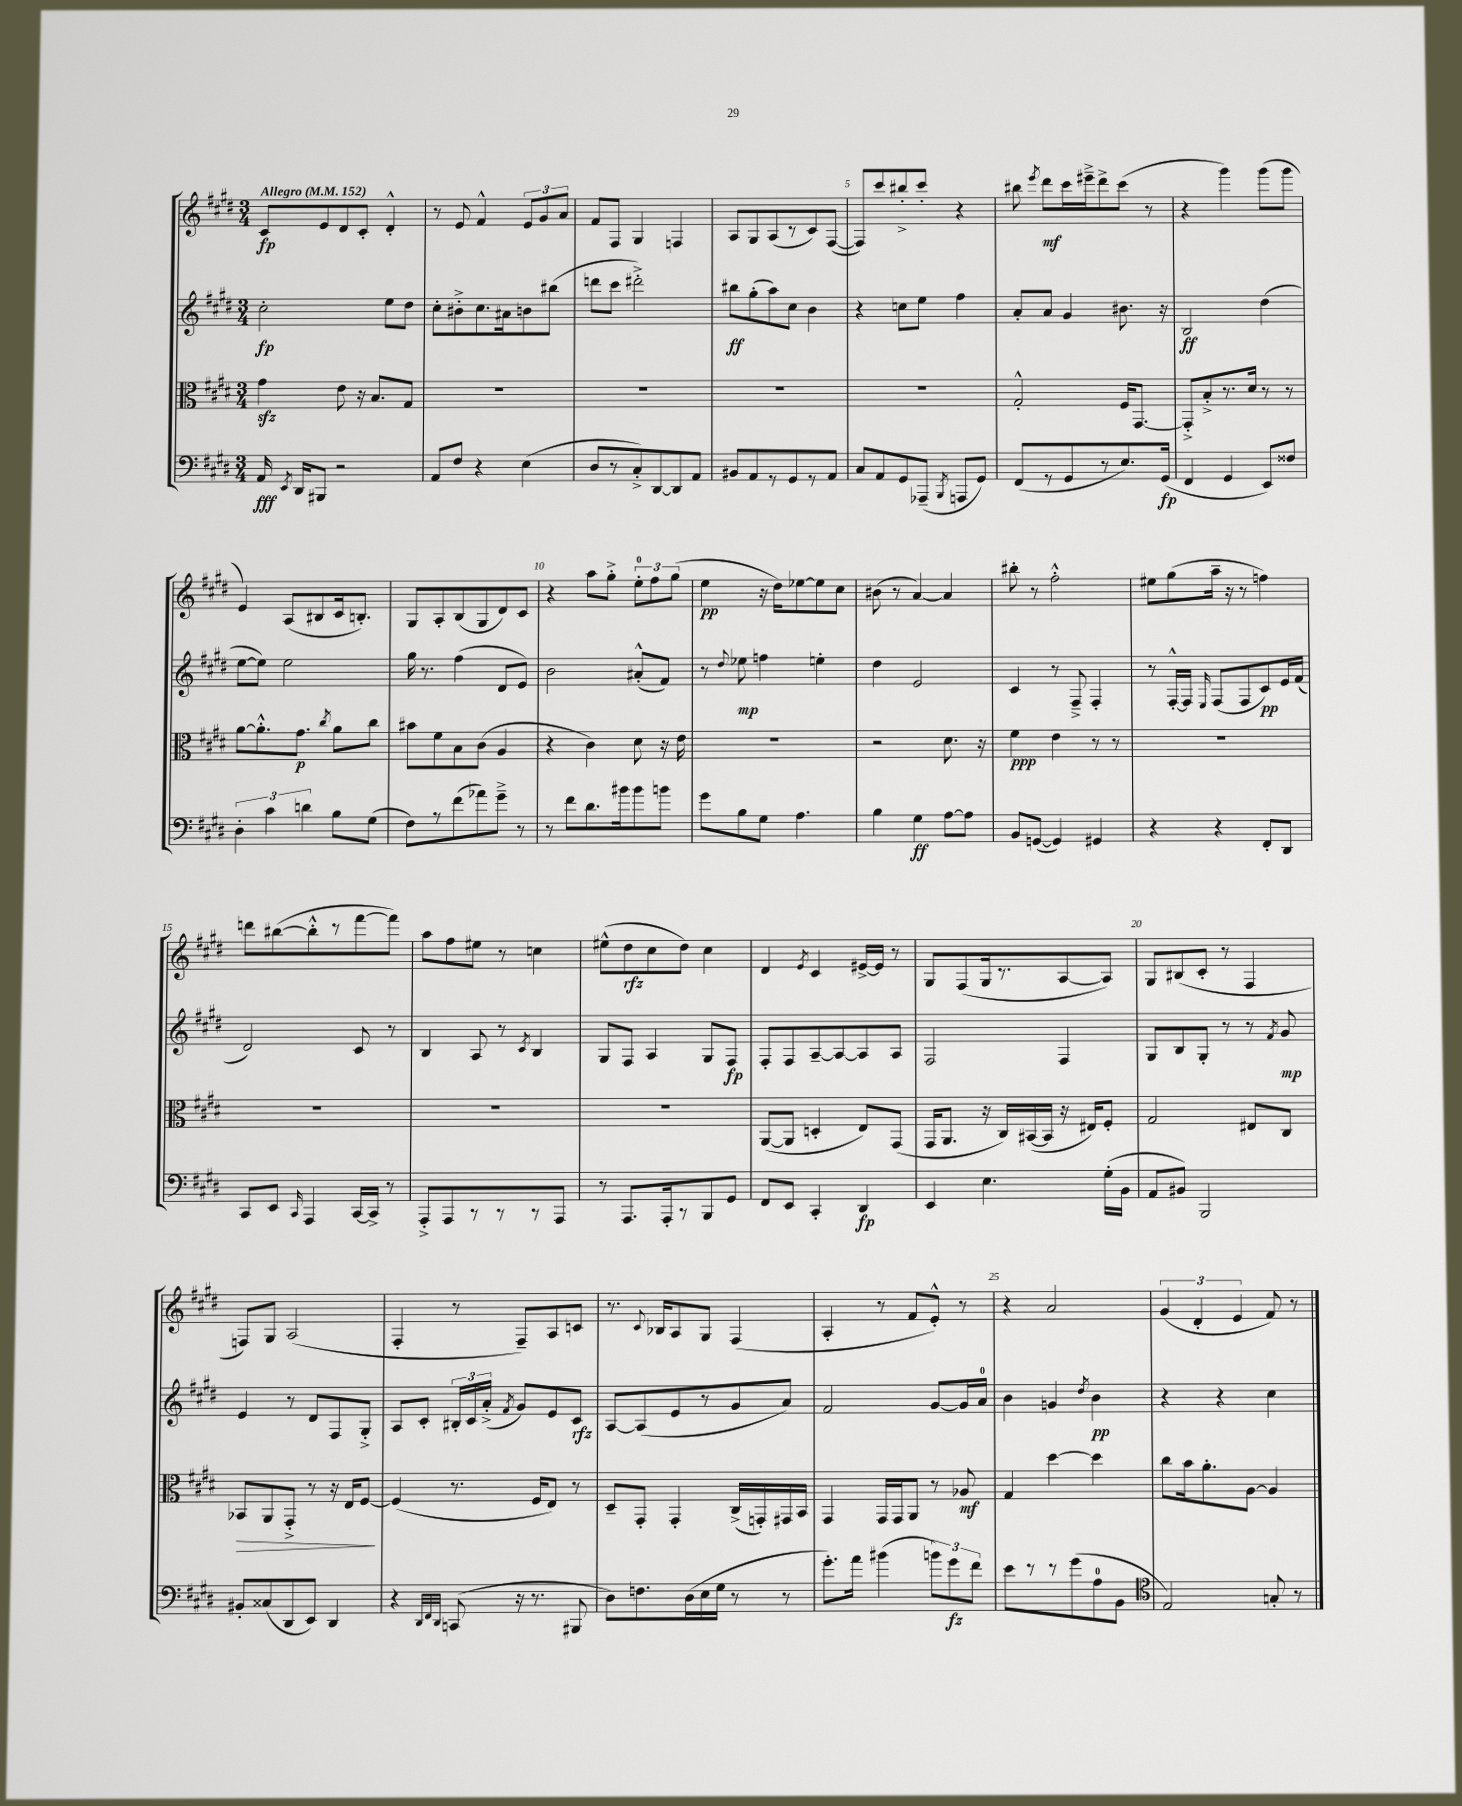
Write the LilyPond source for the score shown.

<<
\new StaffGroup <<
\new Staff = "s0" {
    \clef treble \key e \major \numericTimeSignature \time 3/4 \tempo "Allegro" 4 = 152
    \autoBeamOff cis'8[\fp e'8 dis'8 cis'8]-. dis'4-.-^ |
    r8 e'8 fis'4-^ \tuplet 3/2 { e'8[ gis'8 a'8] } |
    fis'8[ fis8] gis4 f4 |
    a8[ gis8 a8( r8 cis'8) fis8]~( |
    fis8[) cis'''8 bis''8-.-> cis'''8]-. r4 |
    bis''8 \acciaccatura { e'''8 } dis'''8[\mf cis'''16 eis'''16---> dis'''8-> cis'''8]( r8 |
    r4 gis'''4) gis'''8[( gis'''8] |
    e'4) a8[( bis8 cis'16 b8.]-.) |
    gis8[ a8-. b8( gis8 dis'8) cis'8] |
    r4 a''8[ gis''8]-.-> \tuplet 3/2 { e''8[-0-. fis''8 gis''8]( } |
    e''4\pp r16 dis''16[) ees''8~ ees''8 cis''8] |
    bis'8( r8 a'4~) a'4 |
    bis''8-. r8 fis''2-.-^ |
    eis''8[ gis''8( a''16]-- r16 r8 f''4) |
    d'''8[ bis''8~( bis''8-.-^ r8 fis'''8~ fis'''8]) |
    a''8[ fis''8 eis''8] r8 c''4 |
    eis''8[-^( dis''8\rfz cis''8 dis''8]) cis''4 |
    dis'4 \acciaccatura { e'8 } cis'4 eis'16[~-> eis'16] r8 |
    gis8[ fis8( gis16 r8. a8~ a8]) |
    gis8[ bis8( cis'8]-. r8 fis4 |
    f8[) gis8] a2( |
    fis4-. r8 fis8[--) a8 c'8] |
    r8. \appoggiatura { cis'8 } bes16[ a8 gis8] fis4( |
    a4-. r8 fis'8[ e'8]-.-^) r8 |
    r4 a'2 |
    \tuplet 3/2 { gis'4( dis'4-. e'4 } fis'8) r8 \bar "|." |
}
\new Staff = "s1" {
    \clef treble \key e \major \numericTimeSignature \time 3/4
    \autoBeamOff cis''2-.\fp e''8[ dis''8] |
    cis''8[-. bis'8-.-> cis''8. ais'16 b'8 bis''8]( |
    d'''8[ cis'''8] dis'''2-.->) |
    bis''8[\ff gis''8-.( a''8) cis''8] b'4 |
    r4 c''8[ e''8] fis''4 |
    a'8[-. a'8] gis'4 bis'8. r16 |
    b2\ff dis''4( |
    e''8[~ e''8]) e''2 |
    gis''16 r8. fis''4( dis'8[ e'8]) |
    b'2 ais'8[-.-^( fis'8]) |
    r8 \appoggiatura { dis''8 } ees''8\mp f''4 e''4-. |
    dis''4 e'2 |
    cis'4 r8 fis8---> fis4-. |
    r8 fis16[~-.-^ fis16] \grace { e16 } fis8[( fis8 cis'8\pp) e'16 fis'16]( |
    dis'2) cis'8 r8 |
    b4 a8 r8 \acciaccatura { cis'8 } b4 |
    gis8[ fis8] a4 gis8[ fis8]\fp |
    fis8[-. fis8 a8~-- a8~ a8 a8] |
    fis2 fis4 |
    gis8[ b8 gis8]-. r8 r8 \acciaccatura { fis'8 } gis'8\mp |
    e'4 r8 dis'8[ fis8 gis8]-.-> |
    a8[ cis'8]-. \tuplet 3/2 { bis16[-. cis'16 a'16]-.->( } \acciaccatura { fis'8 } gis'8[) e'8 cis'8]\rfz |
    a8[~ a8( e'8 r8 gis'8 a'8]) |
    fis'2 gis'8[~ gis'16 a'16]-0 |
    b'4 g'4 \acciaccatura { dis''8 } b'4\pp |
    r4 r4 cis''4 \bar "|." |
}
\new Staff = "s2" {
    \clef alto \key e \major \numericTimeSignature \time 3/4
    \autoBeamOff gis'4\sfz e'8 r16 b8.[ gis8] |
    R2. |
    R2. |
    R2. |
    R2. |
    gis2-.-^ fis16[ gis,8.]~ |
    gis,8[-.-> b8-.-> r8. dis'16] r8 r8 |
    a'8[~ a'8.-.-^ gis'8.]\p \acciaccatura { cis''8 } a'8[ cis''8] |
    bis'8[ fis'8 b8 cis'8]( a4 |
    r4 cis'4) dis'8 r16 e'16 |
    R2. |
    r2 dis'8. r16 |
    fis'4\ppp e'4 r8 r8 |
    R2. |
    R2. |
    R2. |
    R2. |
    a,8[~( a,8] d4-. e8[) gis,8]( |
    gis,16[ a,8.] r16 cis16[) bis,16~( bis,16] r16 eis16[) fis8]-. |
    gis2 eis8[ cis8] |
    bes,8[\> a,8 gis,8]-.-> r8 r16 e16[ fis8]~\! |
    fis4( r8. fis16[ e8]) r8 |
    dis8[-- gis,8]-. gis,4-. cis16[->( g,16-.) gis,16 b,16] |
    gis,4 gis,16[ gis,16 a,8] r8 aes8\mf |
    gis4 dis''4~ dis''4 |
    cis''8[ b'16 a'8.-. a8]~ a4 \bar "|." |
}
\new Staff = "s3" {
    \clef bass \key e \major \numericTimeSignature \time 3/4
    \autoBeamOff a,16\fff \acciaccatura { e,8 } dis,16[ bis,,8] r2 |
    a,8[ fis8] r4 e4( |
    dis8[ r8 cis8-.->) dis,8~ dis,8 a,8] |
    bis,8[ a,8 r8 gis,8 r8 a,8] |
    cis8[ a,8 gis,8 aes,,8]--( \acciaccatura { b,,8 } a,,8[ gis,8]) |
    fis,8[( r8 gis,8 r8 e8.) gis,16]\fp( |
    fis,4 gis,4 e,8[) fisis8] |
    \tuplet 3/2 { dis4-. cis'4 d'4 } b8[ gis8]( |
    fis8[) r8 fis'8( aes'8) gis'8]---> r8 |
    r8 fis'8[ dis'8. bis'16 bis'8 b'8] |
    gis'8[ b8 gis8] a4. |
    b4 gis4\ff a8[~ a8] |
    b,8[ g,8]~( g,4) gis,4 |
    r4 r4 fis,8[-. dis,8] |
    cis,8[ e,8] \grace { cis,16 } a,,4 cis,16[~ cis,16]-> r8 |
    a,,8[-.-> a,,8 r8 r8 r8 a,,8] |
    r8 a,,8.[ a,,16-. r8 b,,8 gis,8] |
    fis,8[ e,8] cis,4-. dis,4\fp |
    e,4 e4. gis16[-.( b,16] |
    a,8[ bis,8]) b,,2 |
    bis,8[-. cisis8( dis,8 e,8]) dis,4 |
    r4 \grace { dis,32[ fis,32 dis,32] } c,8( r16 r8. bis,,8 |
    dis8[) f8. dis16( e16 gis16] r8 r8 |
    gis'8.[-.) a'16] bis'4( \tuplet 3/2 { b'8[) gis'8\fz fis'8] } |
    e'8[ r8 r8 gis'8( a8-0 b,8] |
    \clef tenor e2) g8-. r8 \bar "|." |
}
>>
>>
\layout { \context { \Score \override BarNumber.break-visibility = ##(#f #t #t) barNumberVisibility = #(every-nth-bar-number-visible 5) } }
